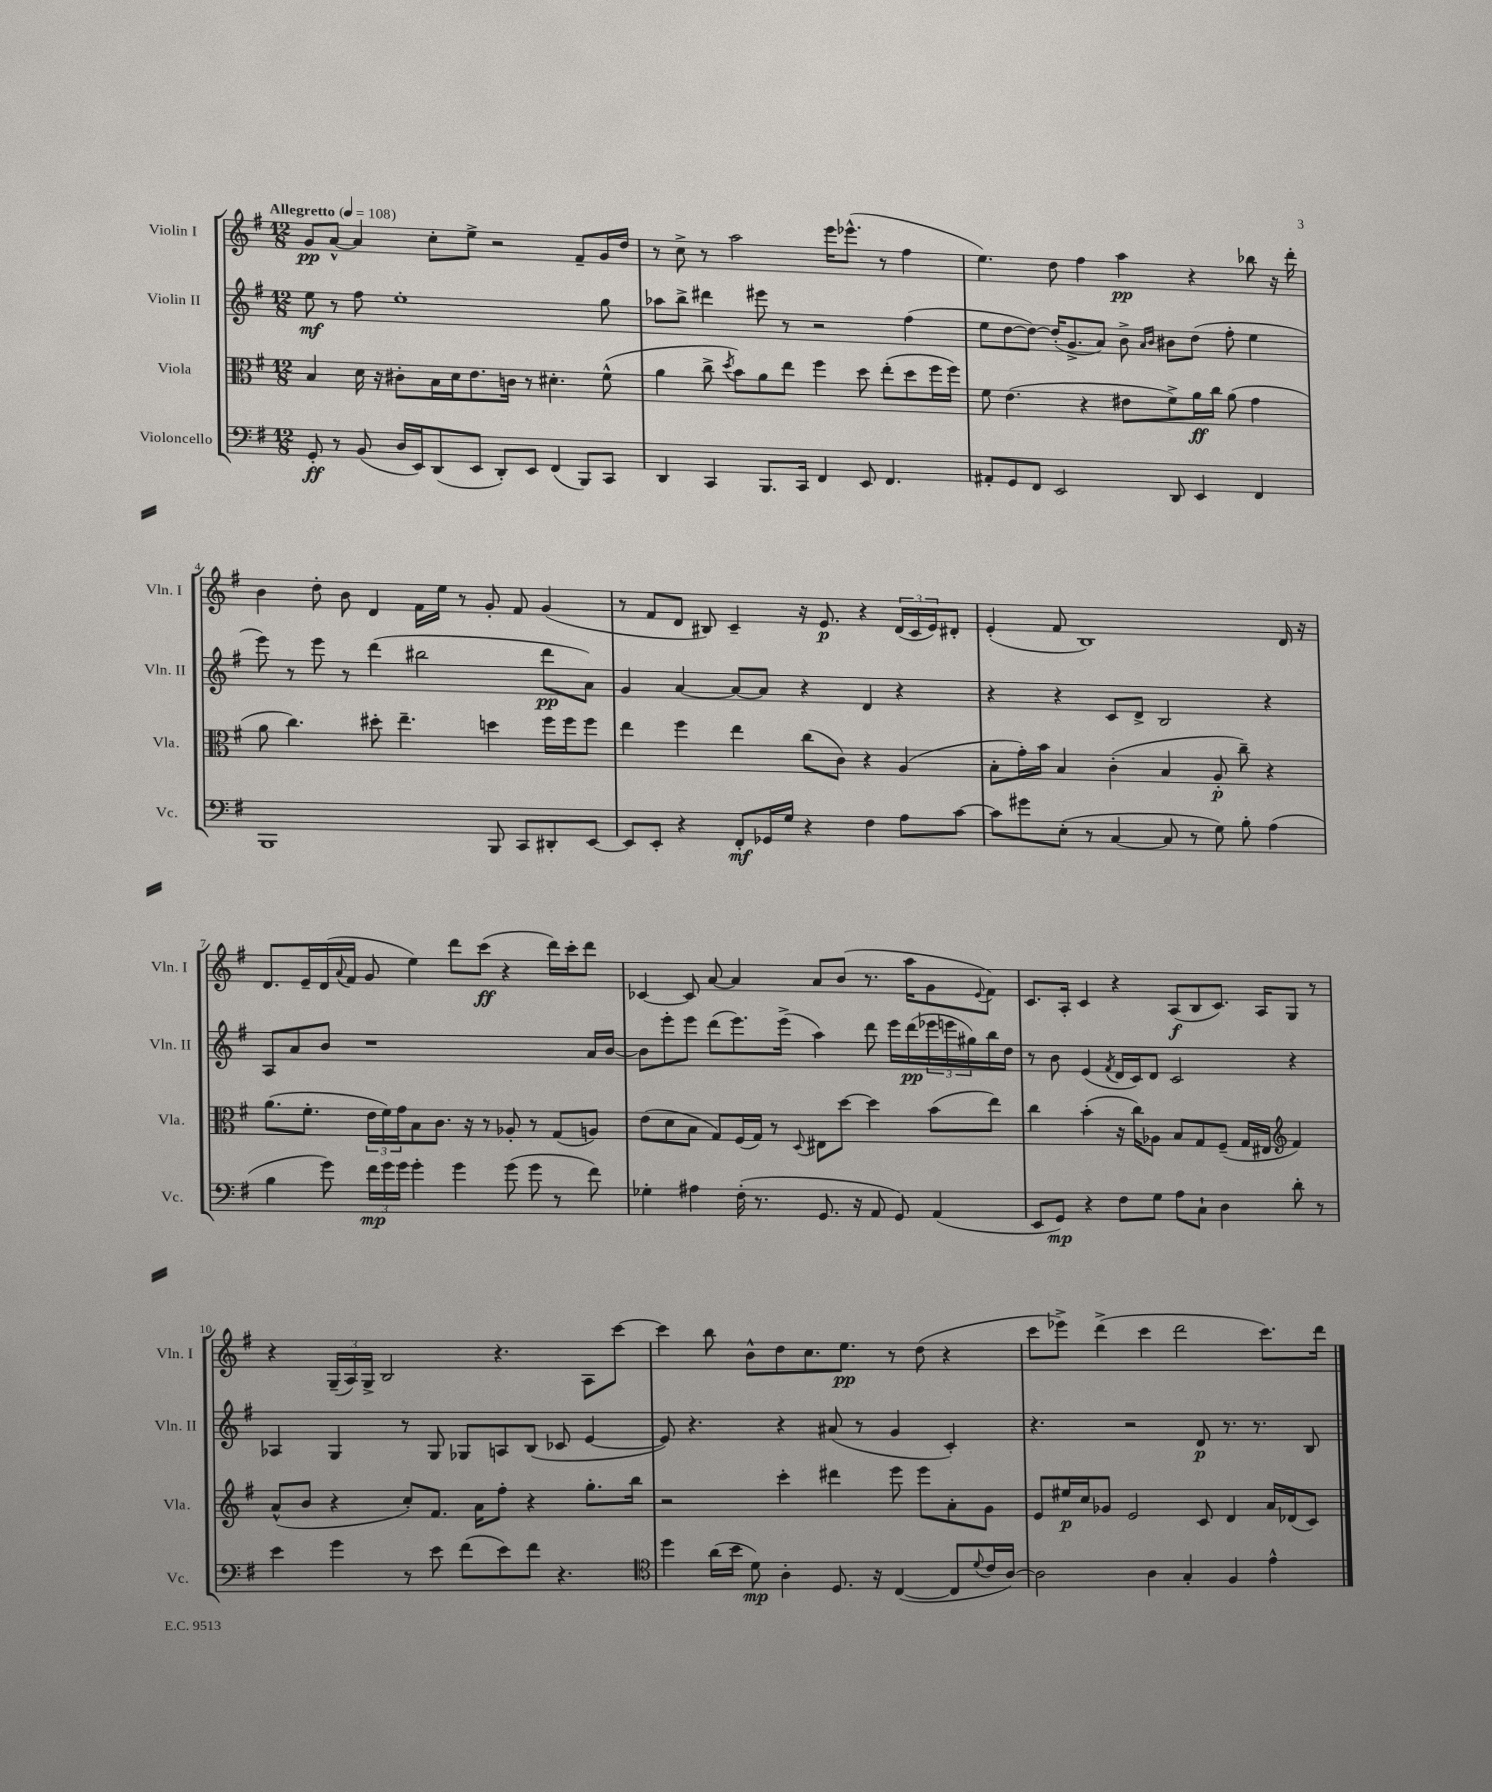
<<
\new StaffGroup <<
\new Staff = "s0" \with { instrumentName = "Violin I" shortInstrumentName = "Vln. I" } {
    \clef treble \key g \major \numericTimeSignature \time 12/8 \tempo "Allegretto" 4 = 108
    g'8\pp a'8~-^ a'4 c''8-. e''8-> r2 fis'8-- g'16 d''16 |
    r8 c''8-> r8 a''2 e'''16 ees'''8.-^( r8 fis''4 |
    e''4.) d''8 fis''4 a''4\pp r4 bes''8 r16 d'''16-. |
    b'4 d''8-. b'8 d'4 fis'16 e''16 r8 g'8-. fis'8 g'4( |
    r8 fis'8 d'8 bis8) c'4-- r16 e'8.\p r4 \tuplet 3/2 { d'16( c'16 e'16) } dis'8-. |
    e'4-.( fis'8 b1) d'16 r16 |
    d'8. e'16-- d'16( \appoggiatura { a'8 } fis'16 g'8 e''4) d'''8 c'''8\ff( r4 d'''16) c'''16-. d'''8 |
    ces'4~ ces'8 a'8~ a'4 a'8 b'8( r8. a''16 g'8 \appoggiatura { e'8 } fis'8) |
    c'8. a16-. c'4 r4 a8\f( b8 c'8.) a16 g8 r8 |
    r4 \tuplet 3/2 { g16--( a16) g16-> } b2 r4. a8 c'''8~ |
    c'''4 b''8 b'8-^ d''8 c''8. e''8.\pp r8 d''8( r4 |
    c'''8 ees'''8->) d'''4->( c'''4 d'''2 c'''8.) d'''16 \bar "|." |
}
\new Staff = "s1" \with { instrumentName = "Violin II" shortInstrumentName = "Vln. II" } {
    \clef treble \key g \major \numericTimeSignature \time 12/8
    e''8\mf r8 fis''8 e''1-. g''8 |
    aes''8 b''8-> dis'''4 eis'''8 r8 r2 fis''4( |
    e''8 d''8~ d''8~) d''16-.( g'8.-> a'8) b'8-> \grace { a'16 b'16 } bis'8 d''8( fis''8-. e''4 |
    e'''8) r8 e'''8 r8 d'''4( bis''2 d'''8\pp a'8) |
    g'4 a'4~ a'8~ a'8 r4 d'4 r4 |
    r4 r4 c'8 d'8-> b2 r4 |
    a8 a'8 b'8 r1 a'16 b'16~ |
    b'8 e'''8-. e'''8 d'''8( e'''8.) e'''16->( a''4) d'''8 e'''16 d'''16\pp( \tuplet 3/2 { ees'''16 e'''16 gis''16) } b''16 d''16 |
    r8 b'8 e'4( \acciaccatura { fis'8 } d'16 c'16) d'8 c'2 r4 |
    aes4 g4 r8 g8 ges8 a8 b8( ces'8 e'4~ |
    e'8) r4. r4 ais'8( r8 g'4 c'4-.) |
    r4. r2 d'8\p r8. r8. b8 \bar "|." |
}
\new Staff = "s2" \with { instrumentName = "Viola" shortInstrumentName = "Vla." } {
    \clef alto \key g \major \numericTimeSignature \time 12/8
    b4 d'16 r16 cis'8-. b16 d'16 e'8. c'16 r8 dis'4.-. fis'8-^( |
    a'4 c''8-> \acciaccatura { d''8 } b'8) a'8 e''8 fis''4 d''8 e''8-.( d''8 fis''16 fis''16) |
    fis'8 e'4.( r4 eis'8 fis'8->) a'16\ff c''16 a'8( g'4 |
    a'8 c''4.) dis''8-. e''4.-- d''4 fis''16 fis''16 fis''8 |
    e''4 fis''4 e''4 c''8( c'8) r4 a4( |
    b8-. g'16-.) b'16 b4 c'4-.( b4 a8-.\p c''8--) r4 |
    a'8.( fis'8.-. \tuplet 3/2 { e'16 fis'16) g'16 } b8 c'8. r16 r8 aes8-. r8 g8( a8) |
    e'8( d'8 b8 g8) fis16( g16) r8 \appoggiatura { d8 } eis8 d''8~ d''4 b'8( e''8) |
    c''4 b'4-.( r16 c''16) aes8 b8 g8 fis8--( g16 eis16 \clef treble fis'4) |
    a'8-^( b'8 r4 c''8-.) fis'8. a'16 fis''8-. r4 g''8.-. b''16 |
    r2 c'''4-. dis'''4 e'''8 e'''8 a'8-. g'8 |
    e'8 eis''16\p c''16 ges'8 e'2 c'8 d'4 a'16 des'16( c'8) \bar "|." |
}
\new Staff = "s3" \with { instrumentName = "Violoncello" shortInstrumentName = "Vc." } {
    \clef bass \key g \major \numericTimeSignature \time 12/8
    g,8-.\ff r8 b,8( d16 e,16) d,8( e,8 d,8-.) e,8 fis,4( b,,8) c,8 |
    d,4 c,4 b,,8. c,16 fis,4 e,8 fis,4. |
    ais,8-. g,8 fis,8 e,2 d,8 e,4 fis,4 |
    b,,1 b,,8 c,8 dis,8-. e,8~ |
    e,8 e,8-. r4 fis,8-.\mf ges,16 g16 r4 fis4 a8 c'8~ |
    c'8 gis'8 e8-.( r8 c4~ c8 r8 g8) b8-. a4( |
    b4 g'8) \tuplet 3/2 { fis'16\mp g'16 g'16 } g'4-. g'4 g'8( g'8 r8 fis'8) |
    ges4-. ais4 fis16-.( r8. g,8. r16 a,8 g,8) a,4( |
    e,8 g,8\mp) r4 fis8 g8 a8 c8-! d4 d'8-. r8 |
    e'4 g'4 r8 e'8 fis'8( e'8) fis'8 r4. |
    \clef tenor d''4 a'16( b'16 d'8\mp) a4-. d8. r16 c4~( c8 \appoggiatura { d'8 } c'16 a16~) |
    a2 a4 g4-. fis4 e'4-^ \bar "|." |
}
>>
>>
